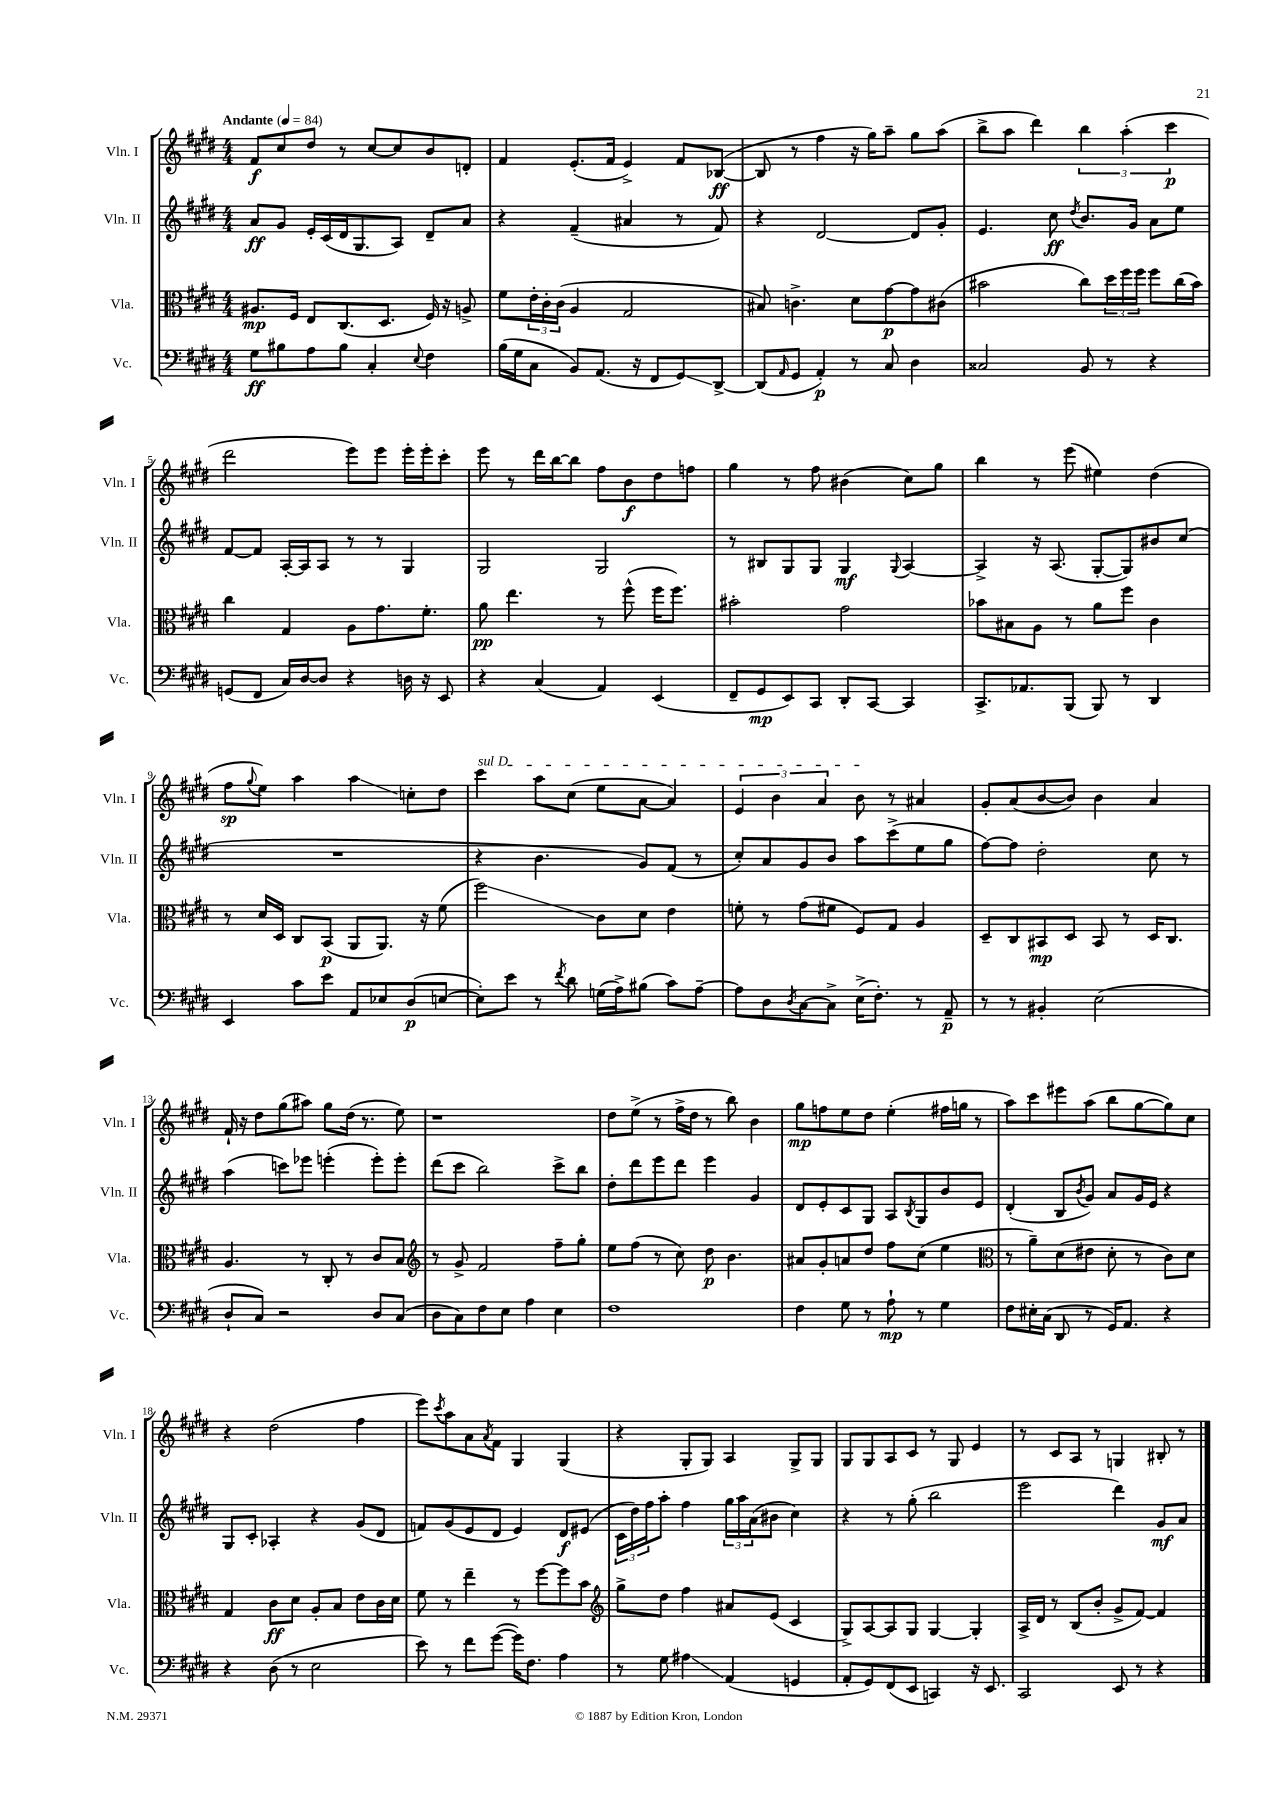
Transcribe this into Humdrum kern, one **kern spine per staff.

**kern	**kern	**kern	**kern
*staff4	*staff3	*staff2	*staff1
*clefF4	*clefC3	*clefG2	*clefG2
*k[f#c#g#d#]	*k[f#c#g#d#]	*k[f#c#g#d#]	*k[f#c#g#d#]
*M4/4	*M4/4	*M4/4	*M4/4
*MM84	*MM84	*MM84	*MM84
8G#	8.A#	8a	8f#
8B#	.	8g#	8cc#
.	16F#	.	.
8A	8E	16e'	8dd#
.	.	(16c#	.
8B#	(8.C#	16d#	8r
.	.	8.G#	.
4C#'	.	.	[8cc#
.	8.D#	.	.
.	.	8A)	8cc#]
8qqE	.	.	.
4F#	16F#)	8d#~	8b
.	16r	.	.
.	8A^	8a	8d'
=	=	=	=
(16B	8f#	4r	4f#
16G#	.	.	.
8C#	24e'	.	.
.	24c#'	.	.
.	(24c#	.	.
8BB)	4A	(4f#~	(8.e'
(8.AA	.	.	.
.	.	.	16f#
.	2G#	4a#	4e^)
16r	.	.	.
8FF#	.	.	.
8GG#)	.	8r	8f#
[8DD#^	.	8f#)	([8B-
=	=	=	=
(8DD#]	8B#)	4r	8B-]
16qqAA	.	.	.
8GG#	4.c^	.	8r
4AA')	.	[2d#	4ff#
8r	8d#	.	16r
.	.	.	16gg#)
8C#	[8g#	.	8aa~
4D#	8g#]	8d#]	8gg#
.	(8c#	8g#'	(8aa
=	=	=	=
2C##	2b#	4.e	8bb^
.	.	.	8aa
.	.	.	4ddd#)
.	.	8cc#	.
.	.	8qdd#	.
8BB	8cc#)	8.b	6bb
8r	24dd#	.	.
.	24ff#	.	(6aa'
.	.	16g#	.
.	24ff#	.	.
4r	8ff#	8a	.
.	.	.	6ccc#
.	(16cc#	8ee	.
.	16b#)	.	.
=	=	=	=
(8GG	4cc#	[8f#	2ddd#
8FF#	.	8f#]	.
16C#)	4G#	[16A'	.
[16D#	.	16A]	.
8D#]	.	8A	.
4r	8A	8r	8eee)
.	8.g#	8r	8eee
16D	.	4G#	16eee'
16r	8.f#'	.	16eee'
8EE	.	.	8ccc#'
=	=	=	=
4r	8a	2G#	8eee
.	4.ee	.	8r
(4C#	.	.	16ddd#
.	.	.	[16bb
.	.	.	8bb]
4AA)	8r	2G#	8ff#
.	(8ff#^^	.	8b
(4EE	16ff#	.	8dd#
.	8.ff#)	.	.
.	.	.	8ff
=	=	=	=
8FF#~	2b#'	8r	4gg#
8GG#	.	8B#	.
8EE)	.	8G#	8r
8CC#	.	8G#	8ff#
8DD#'	2g#	4G#	(4b#
[8CC#	.	.	.
.	.	8qqG#	.
4CC#]	.	[4A	8cc#)
.	.	.	8gg#
=	=	=	=
8.CC#^	8b-	4A^]	4bb
.	8B#	.	.
8.AA-	.	.	.
.	8A	16r	8r
.	.	(8.A	.
(8BBB	8r	.	(8eee
8BBB)	8a	[8G#'	4ee#)
8r	8ff#	8G#])	.
4DD#	4c#	8b#	(4dd#
.	.	(8cc#	.
=	=	=	=
4EE	8r	1r	8ff#
.	.	.	8qqgg#
.	16d#	.	8ee)
.	16D#	.	.
8c#	8C#	.	4aa
8e	(8BB	.	.
8AA	8AA	.	4aa
8E-	8.AA)	.	.
(8D#	.	.	8cc'
.	16r	.	.
[8E	(8f#	.	8dd#
=	=	=	=
8E'])	2ff#)	4r	4ccc#
8e	.	.	.
8r	.	4.b	8aa
8qf#	.	.	.
8d#	.	.	(8cc#
(16G	8c#	.	8ee
16A^)	.	.	.
(8B#	8d#	8g#)	[8a
8c#)	4e	(8f#	4a])
[8A~	.	8r	.
=	=	=	=
8A]	8f'	8cc#')	6e
8D#	8r	8a	.
.	.	.	6b
8qD#	.	.	.
[8C#	(8g#	8g#	.
.	.	.	6a
8C#^]	8f#	8b	.
(16E^	8F#)	8aa	8b
8.F#')	.	.	.
.	8G#	(8ccc#^	8r
8r	4A	8ee	4a#
8AA~	.	8gg#	.
=	=	=	=
8r	8D#~	[8ff#)	8g#'
8r	8C#	8ff#]	(8a
4BB#'	8BB#	2dd#'	[8b
.	8D#	.	8b])
(2E	8BB#	.	4b
.	8r	.	.
.	16D#	8cc#	4a
.	8.C#	.	.
.	.	8r	.
=	=	=	=
8D#`	4.A	(4aa	16f#`
.	.	.	16r
8C#)	.	.	8dd#
2r	.	8ccc)	(8gg#
.	8r	8eee-	8aa#)
.	8C#'	(4eee'	8gg#
.	8r	.	(16dd#
.	.	.	8.r
8D#	8c#	8eee')	.
(8C#	8B	8eee'	8ee)
=	=	=	=
*	*clefG2	*	*
8D#	8r	(8ddd#	1r
8C#)	8g#^	8ccc#	.
8F#	2f#	2bb)	.
8E	.	.	.
4A	.	.	.
4E	8ff#~	8ccc#^	.
.	8gg#'	8bb	.
=	=	=	=
1F#	8ee	8dd#'	8dd#
.	(8ff#	8ddd#	(8ee^
.	8r	8eee	8r
.	8cc#)	8ddd#	16ff#^
.	.	.	16dd#
.	8dd#	4eee	8r
.	4.b	.	8bb)
.	.	4g#	4b
=	=	=	=
4F#	8a#	8d#	8gg#
.	8g#'	8e'	8ff
8G#	8a	8c#	8ee
8r	8dd#	8G#	8dd#
8A`	8ff#	8A	(4ee'
.	.	8qB	.
8r	(8cc#	8G#	.
4G#	4ee	8b	16ff#
.	.	.	16gg
.	.	8e	8r
=	=	=	=
*	*clefC3	*	*
8F#	8r	(4d#'	8aa)
16E#'	8a~)	.	8ccc#
(16C#	.	.	.
8DD#	(8d#	8B	8eee#
.	.	8qb	.
8r	8e#	8g#)	(8aa
16GG#)	8d#'	8a	8bb
8.AA	.	.	.
.	8r	16g#	[8gg#
.	.	16e	.
4r	8c#)	4r	8gg#])
.	8d#	.	8cc#
=	=	=	=
4r	4G#	8G#	4r
.	.	8c#'	.
(8D#	8c#	4A-'	(2dd#
8r	8d#	.	.
2E	8A'	4r	.
.	8B	.	.
.	8e	(8g#	4ff#
.	16c#	8d#	.
.	16d#	.	.
=	=	=	=
8e)	8f#	8f)	8eee)
.	.	.	8qccc#
8r	8r	(8g#	8aa
8f#	4ee~	8e	8a
.	.	.	8qa
([8g#	.	8d#	8f#
16g#])	8r	4e)	4G#
8.F#	.	.	.
.	[8ff#	.	.
4A	8ff#]	8d#	(4G#
.	8b	(8e#	.
=	=	=	=
*	*clefG2	*	*
8r	8gg#^	24c#	4r
.	.	24dd#)	.
.	.	24ff#	.
8G#	8dd#	8aa'	.
4A#	4ff#	4ff#	8G#'
.	.	.	8G#)
(4AA	8a#	24gg#	4A
.	.	24aa	.
.	.	(24a	.
.	(8e	8b#	.
4GG	4c#	4cc#)	8G#^
.	.	.	8G#
=	=	=	=
8AA'	8G#^)	4r	8G#
8GG#)	[8A	.	8G#
(8FF#	8A]	8r	8A
8EE	8G#	(8gg#'	8c#
4CC)	[4G#	2bb	8r
.	.	.	8G#
16r	4G#']	.	4e
8.EE	.	.	.
=	=	=	=
2CC#	16A^	2eee	8r
.	16d#	.	.
.	8r	.	8c#
.	(8B	.	8A
.	8b'	.	8r
8EE	8g#^	4ddd#)	4G
8r	[8f#)	.	.
4r	4f#]	8g#	8B#'
.	.	8a	8r
==	==	==	==
*-	*-	*-	*-
